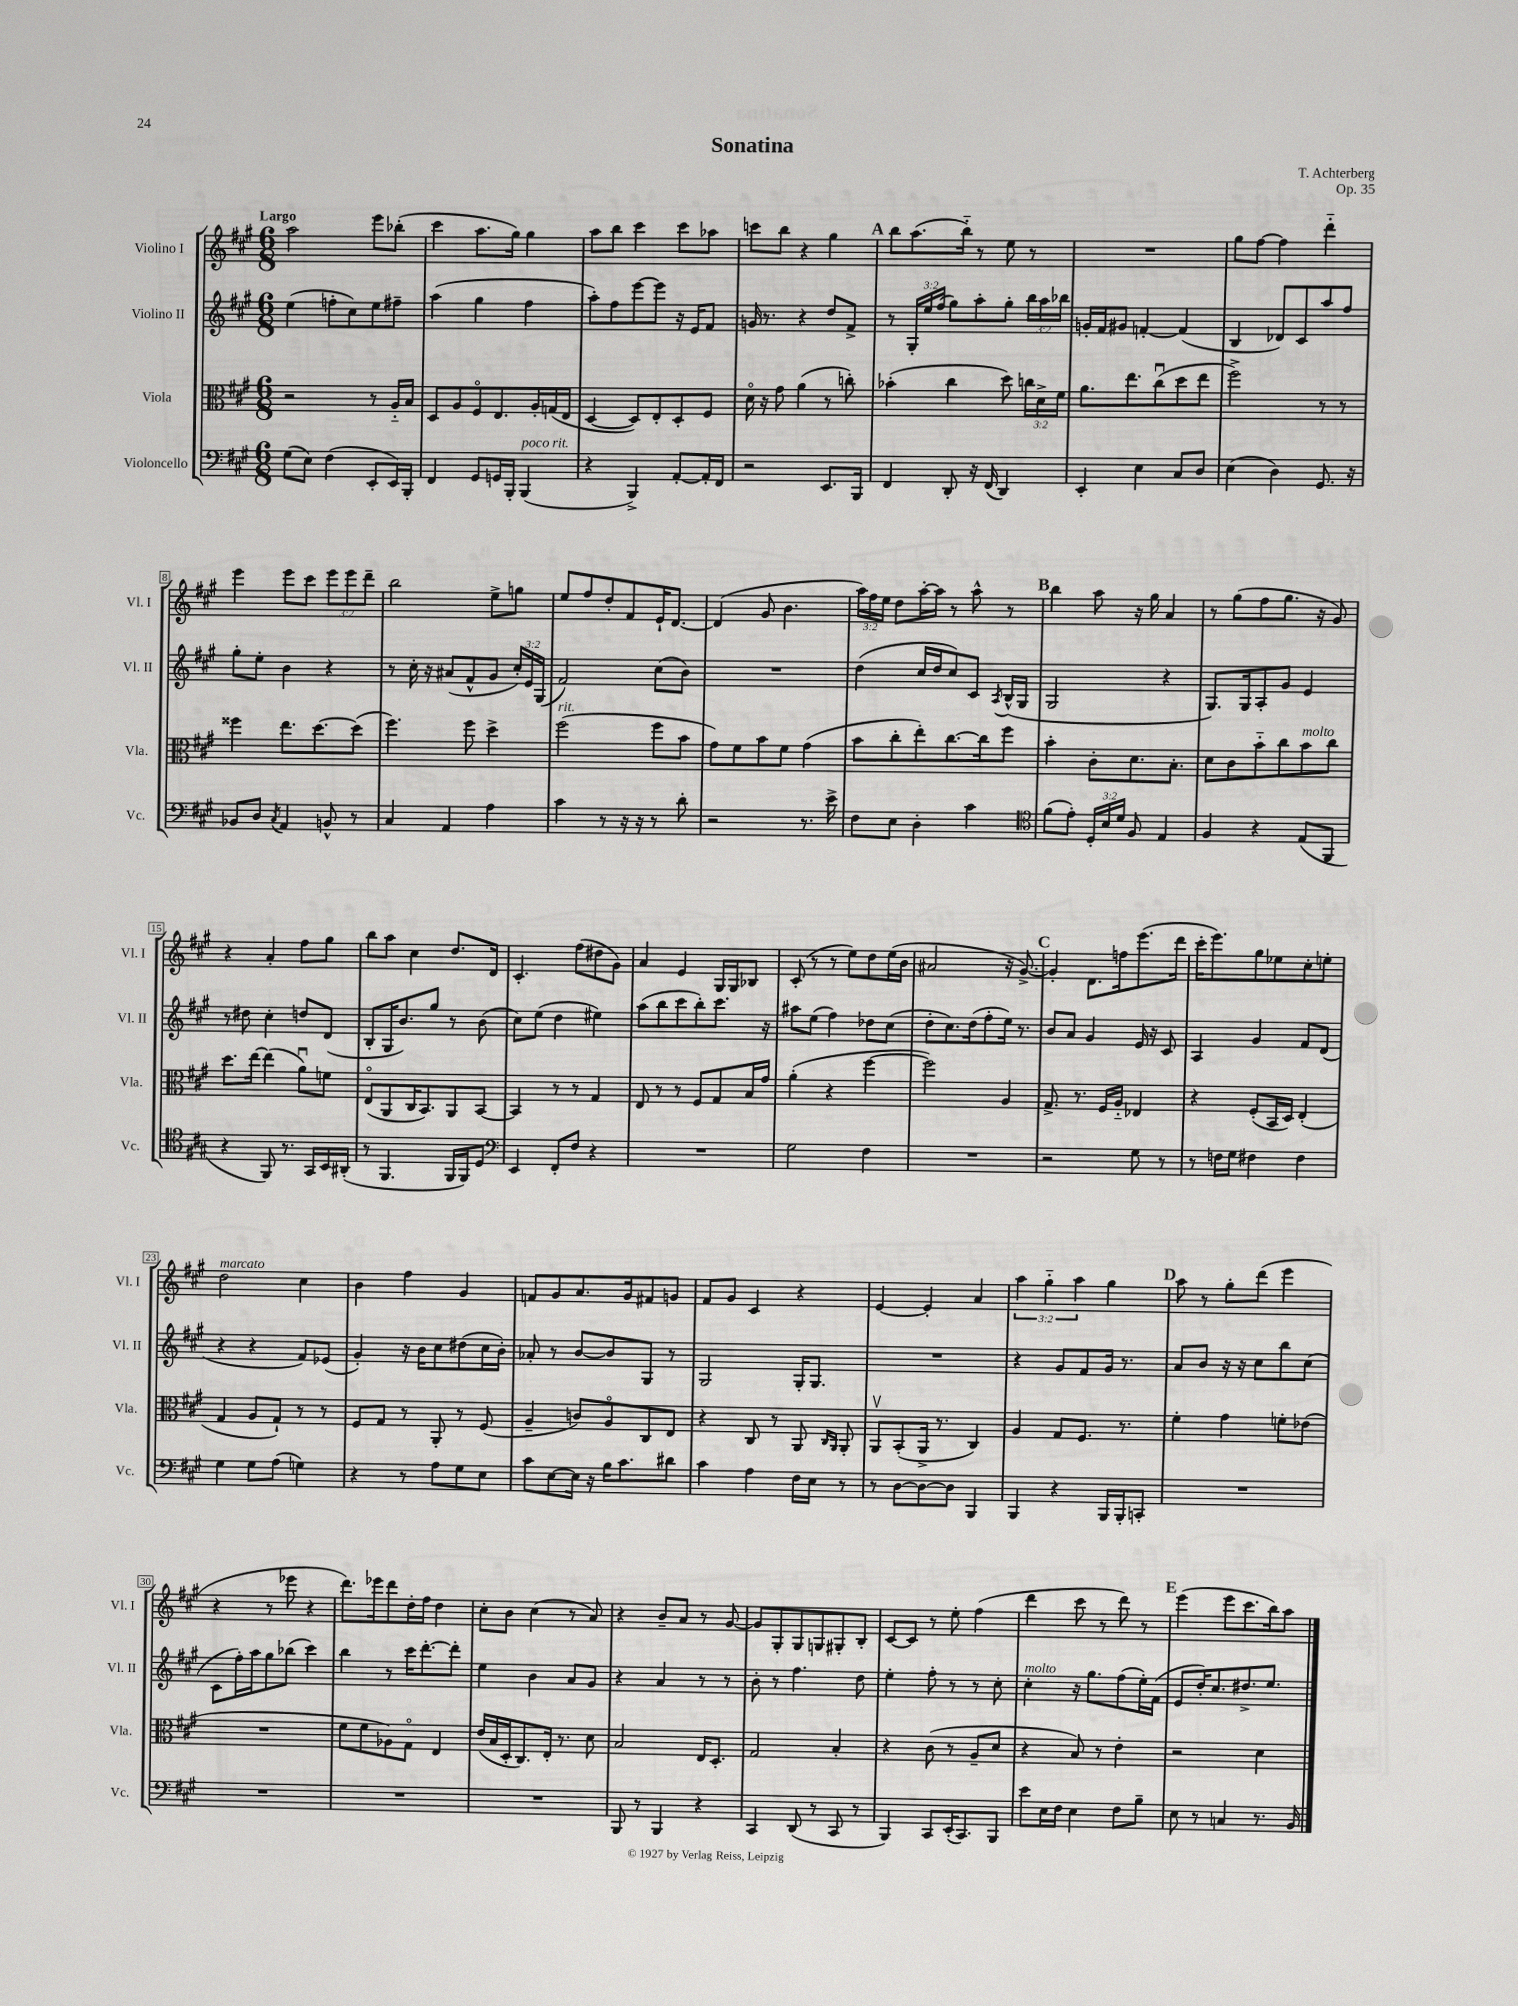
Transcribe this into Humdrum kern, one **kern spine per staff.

**kern	**kern	**kern	**kern
*staff4	*staff3	*staff2	*staff1
*clefF4	*clefC3	*clefG2	*clefG2
*k[f#c#g#]	*k[f#c#g#]	*k[f#c#g#]	*k[f#c#g#]
*M6/8	*M6/8	*M6/8	*M6/8
(8G#	2r	(4ee	2aa
8E)	.	.	.
(4F#	.	8ff'	.
.	.	8cc#)	.
8EE'	8r	8ee	8eee
16EE)	16A'~	8ff#~	(8bb-'
16BBB'	16B	.	.
=	=	=	=
4FF#	8D	(4aa	4ccc#
.	8A	.	.
8GG#	8F#o	4gg#	8.aa
16GG	8.E	.	.
16BBB'	.	.	16gg#)
(4BBB	.	4ff#	4gg#
.	16A'	.	.
.	(16G	.	.
.	16E	.	.
=	=	=	=
4r	[4D	8aa')	8aa
.	.	8ff#	8bb
4BBB^)	8D])	[8eee	4ccc#
.	8E'	8eee]	.
[8AA'	8D'	16r	8ccc#
.	.	16e	.
16AA']	8F#	8f#	8aa-
16FF#	.	.	.
=	=	=	=
2r	16do	16g	8ccc
.	16r	8.r	.
.	8g#	.	8bb
.	(4a	4r	4r
8.EE	8r	8dd	4gg#
.	8cc')	8f#^	.
16BBB	.	.	.
=	=	=	=
4FF#	(4b-'	8r	8bb
.	.	24G#'	(8.aa
.	.	24ee	.
.	.	(24ff#	.
8DD'	4cc#	8gg#)	.
.	.	.	16bb'~)
16r	.	8aa'	8r
(16FF#	.	.	.
4DD)	8dd)	8gg#'	8ee
.	24cc	24bb	8r
.	24d^	24aa	.
.	24f#	24bb-	.
=	=	=	=
4EE'	8.a	16g'	2.r
.	.	16f#	.
.	.	8g#	.
.	8.ee	.	.
4E	.	[4f'	.
.	(8cc#u	.	.
8C#	8dd	(4f]	.
8D	8ee	.	.
=	=	=	=
(4E	2ff#^)	4B	8gg#
.	.	.	[8ff#
4D)	.	8d-)	4ff#]
.	.	8c#	.
8.GG#	8r	8aa	4ddd'~
.	8r	8ff#	.
16r	.	.	.
=	=	=	=
8BB-	4ff##	8gg#'	4eee
8D	.	8ee'	.
8qC#	.	.	.
4AA	8.ee	4b	8eee
.	.	.	8ccc#
.	[8.dd	.	.
8BB^^	.	4r	12eee
.	.	.	12eee
8r	(8dd]	.	.
.	.	.	12ddd~
=	=	=	=
4C#	4.ff#)	8r	2bb
.	.	16cc#'	.
.	.	16r	.
4AA	.	(8a#	.
.	8ff#	8f#^^	.
4A	4dd^	8g#	8ee^
.	.	24cc#')	8gg
.	.	24e	.
.	.	(24G#	.
=	=	=	=
4c#	(2ff#	2f#)	8ee
.	.	.	8ff#
8r	.	.	8dd'
16r	.	.	8f#
16r	.	.	.
8r	8ff#	(8cc#	16e`
.	.	.	[8.d
8d'	8b	8b)	.
=	=	=	=
2r	8g#)	2.r	(4d]
.	8f#	.	.
.	8b	.	8g#
.	8f#	.	4.b
8.r	(4g#	.	.
16e^	.	.	.
=	=	=	=
8F#	8b	(4dd	24aa)
.	.	.	24ff#
.	.	.	24ee
8E	8cc#'	.	8dd
4D'	8ee')	16cc#	[16aa'
.	.	16dd	16aa]
.	[8.cc#	8cc#)	8r
4c#	.	8c#	8aa^^
.	16cc#]	.	.
.	.	8qA	.
.	8ff#	(16B^^	8r
.	.	16G#	.
=	=	=	=
*clefC4	*	*	*
(8f#	4b'	2G#	4bb
8e')	.	.	.
24D'	8c#'	.	8aa
24B	.	.	.
24d	.	.	.
8F#	8.d	.	16r
.	.	.	16gg#
4E	.	4r	4a
.	8.B'	.	.
=	=	=	=
4F#	8d	8.G#)	8r
.	8c#	.	(8gg#
.	.	16G#	.
4r	8b'~	8A'	8ff#
.	8cc#	8g#	8.gg#
(8E	8b	4e	.
.	.	.	16r
8FF#	8cc#	.	8g#)
=	=	=	=
4r	8.dd	8r	4r
.	.	8dd#	.
.	[16ee	.	.
8FF#)	(4ee]	4cc#'	4a'
8.r	.	.	.
.	8au)	8dd	8ff#
16GG#	.	.	.
16BB	8f	(8d	8gg#
(16AA#'	.	.	.
=	=	=	=
8r	(8Eo	8B'	8bb
4.FF#	8AA	16G#	8aa
.	.	8.b)	.
.	16C#	.	4cc#
.	8.BB)	.	.
.	.	8gg#	.
16FF#	8AA	8r	8.dd
16FF#)	.	.	.
8D	[8BB	(8b	.
.	.	.	16d
=	=	=	=
*clefF4	*	*	*
4EE	4BB]	8cc#)	4.c#'
.	.	(8ee	.
8FF#'	8r	4dd	.
8F#	8r	.	(8ff#
4r	4G#	4ee#)	8dd#
.	.	.	8g#)
=	=	=	=
2.r	8E	(8aa	4a
.	8r	8bb	.
.	8r	8ccc#	4e
.	8F#	8bb')	.
.	8G#	8.ccc#	16G#
.	.	.	16G#
.	16B	.	8B-
.	16g#	16r	.
=	=	=	=
2G#	(4a'	8aa#	(8c#'
.	.	(8ee	8r
.	4r	4ff#)	8r
.	.	.	8ee)
4F#	[4ff#	8dd-	8dd
.	.	(8cc#	(16ee
.	.	.	16b
=	=	=	=
2.r	2ff#])	8dd'	2a#
.	.	8.cc#)	.
.	.	(16dd	.
.	.	8ff#'	.
.	4A	16ee)	16r
.	.	8.r	[8.g#^)
=	=	=	=
2r	8.G#^	8b	4g#']
.	.	8a	.
.	8.r	.	.
.	.	4g#	8.d
.	16F#	.	.
.	16A'~	.	16ff
8G#	4E-	16e	(8.eee
.	.	16r	.
8r	.	8c#	.
.	.	.	16ddd
=	=	=	=
8r	4r	4A	16ccc#'
.	.	.	8.eee)
16F	.	.	.
16G#	.	.	.
4F#	(8F#'	4g#	8gg#
.	16BB	.	8ee-
.	16D)	.	.
4F#	(4E'	8f#	8cc#'
.	.	(8d	8ee'
=	=	=	=
4G#	4G#	4r	2dd
8G#	8A	4r	.
(8A	8G#`)	.	.
4G)	8r	8f#)	4cc#
.	8r	(8e-	.
=	=	=	=
4r	8F#	4g#')	4b
.	8G#	.	.
8r	8r	16r	4ff#
.	.	16b	.
8A	8AA'	8cc#	.
8G#	8r	(8dd#	4g#
8E	(8F#	16cc#	.
.	.	16b')	.
=	=	=	=
8c#	4A~	8a-'	8f
[8E	.	8r	8g#
16E]	8c)	[8b	8.a
16r	.	.	.
16B	8Ao	8b]	.
8.c#	.	.	16g#
.	8C#	8G#	8f#
8d#	8E	8r	8g
=	=	=	=
4c#	4r	2G#	8f#
.	.	.	8g#
4A	8C#	.	4c#
.	8r	.	.
16F#	8AA	16G#'	4r
16E	.	8.G#	.
.	16qqC#	.	.
.	16qqAA	.	.
8r	8AA'	.	.
=	=	=	=
8r	8AAv	2.r	[4e
[8D	(8BB'	.	.
8D_	16AA^	.	4e']
.	8.r	.	.
8D]	.	.	.
4BBB	4C#)	.	4a
=	=	=	=
4BBB	4A	4r	6aa
.	.	.	6gg#'~
4r	8G#	8g#	.
.	.	.	6aa
.	8.F#	8f#	.
16BBB	.	16g#	4gg#
16BBB'	8.r	8.r	.
8CC'	.	.	.
=	=	=	=
2.r	4f#'	8a	8aa
.	.	8b	8r
.	4g#	16r	8gg#'
.	.	16r	.
.	.	8cc#	(8ddd
.	8f'	8bb	4eee
.	(8e-	(8cc#	.
=	=	=	=
2.r	2.r	8c#	4r
.	.	16ff#')	.
.	.	16aa	.
.	.	8gg#	8r
.	.	(8bb-	8eee-
.	.	4ccc#)	4r
=	=	=	=
2.r	8f#	4bb	8.ddd)
.	8f#	.	.
.	.	.	16eee-
.	8A-)	8r	8ddd
.	8G#o	16ccc#	16dd'
.	.	[8.ddd'	16ff#
.	4E	.	4dd
.	.	8ddd']	.
=	=	=	=
2.r	(16e	4ee	8cc#'
.	16B	.	.
.	16D'	.	8b
.	8.C#)	.	.
.	.	4b	(4cc#
.	16E'	.	.
.	8.r	.	.
.	.	8a	8r
.	8d	8g#	8a)
=	=	=	=
8BBB	2B	4r	4r
8r	.	.	.
4BBB	.	4a	8b~
.	.	.	8a
4r	16E	8r	8r
.	8.D'	.	.
.	.	8r	[8g#
=	=	=	=
4CC#	2G#	8b'	8g#]
.	.	8r	8G#'
(8DD	.	4.ff#	8G#
8r	.	.	8G
8CC#	4B'	.	8G#'
8r	.	8dd	8B'
=	=	=	=
4BBB)	4r	4ee'	[8c#
.	.	.	8c#]
8CC#	(8c#	8ff#'	8r
(16EE'	8r	8r	8ee'
8.CC#)	.	.	.
.	8A~	8r	(4ff#
8BBB	8d	8cc#'	.
=	=	=	=
8e	4r	4cc#'	4ddd
16E	.	.	.
16F#	.	.	.
4E	8B)	16r	8ccc#
.	.	8.gg#	.
.	8r	.	8r
8F#	4e'	(8ff#	8ddd)
8B~	.	16ee')	8r
.	.	(16f#	.
=	=	=	=
8E	2r	8e	(4eee
8r	.	16dd')	.
.	.	8.cc#	.
4C	.	.	8eee
.	.	8.dd#^	8.ccc#
8.r	4d	.	.
.	.	8.ee	16bb)
.	.	.	8aa
16BB	.	.	.
==	==	==	==
*-	*-	*-	*-
